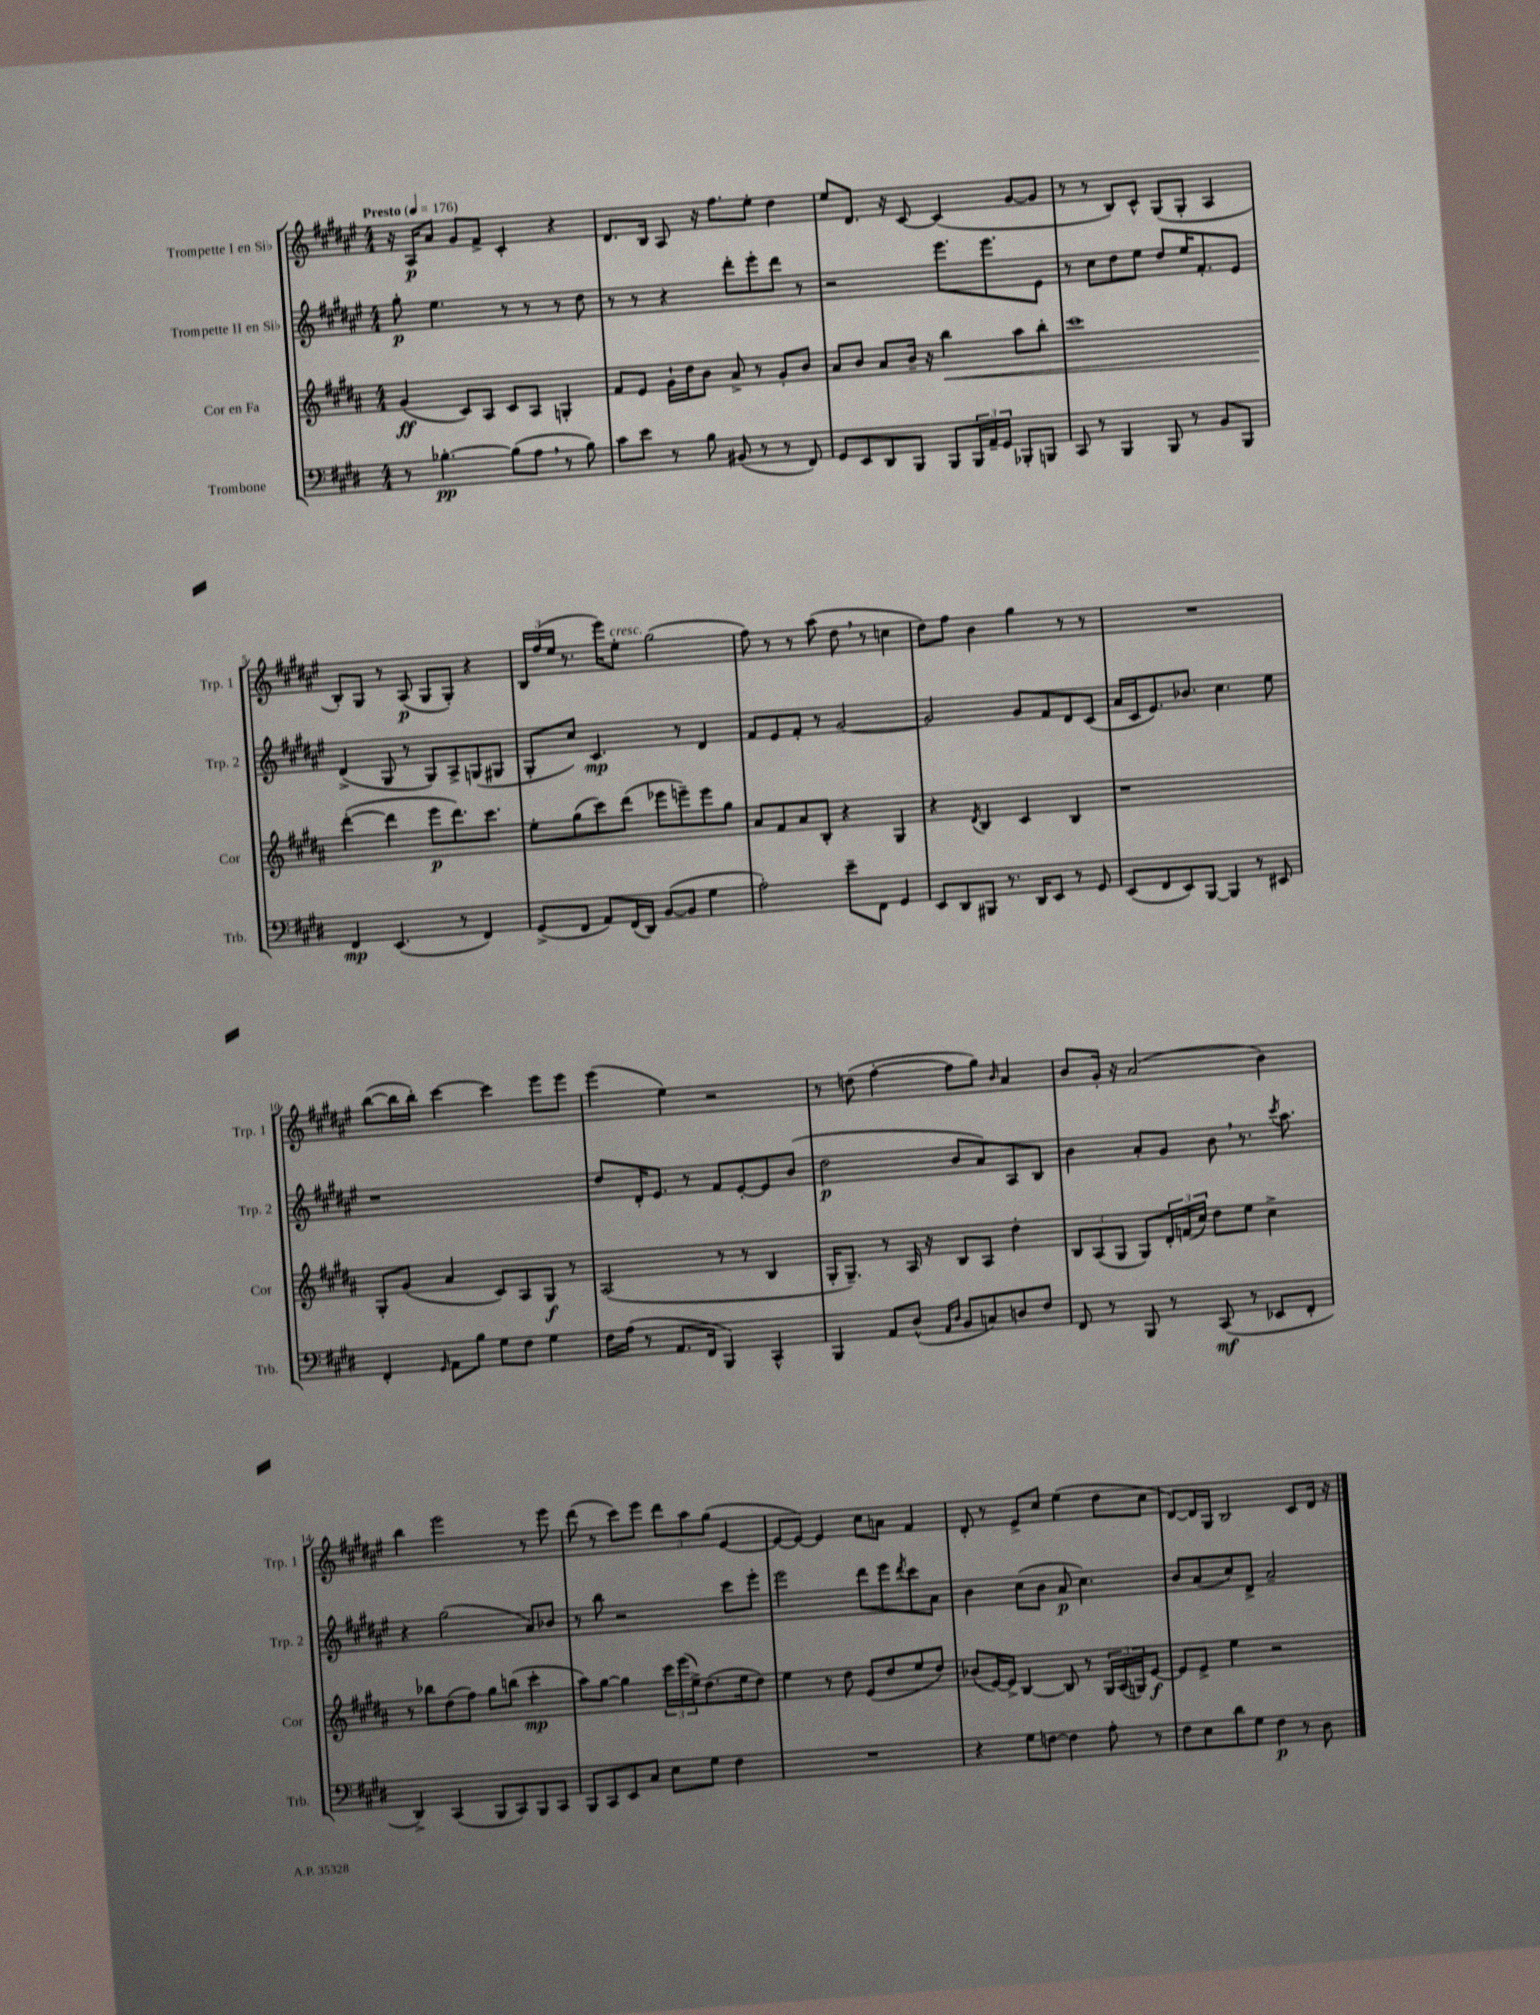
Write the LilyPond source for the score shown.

<<
\new StaffGroup <<
\new Staff = "s0" \with { instrumentName = "Trompette I en Sib" shortInstrumentName = "Trp. 1" } {
    \clef treble \key fis \major \numericTimeSignature \time 4/4 \tempo "Presto" 4 = 176
    r16 ais16\p ais'8 gis'8 fis'8-> cis'4-. r4 |
    dis'8. b16 ais8 r16 fis''8. eis''8-. dis''4 |
    eis''8 dis'8. r16 cis'8~ cis'4( gis'8~ gis'8 |
    r8 r8 b8) cis'8-^ gis8( gis8-. ais4 |
    b8-.) gis8 r8 ais8\p( gis8 gis8-.) r4 |
    \tuplet 3/2 { b16 fis''16( eis''16 } r8. eis'''16) eis''8-.^\markup { \italic "cresc." } gis''2( |
    fis''8) r8 r8 ais''8( dis''8 \breathe r8 c''4 |
    dis''8) fis''8 b'4 gis''4 r8 r8 |
    R1 |
    b''8~( b''16 b''16-.) cis'''4~ cis'''4 eis'''8 eis'''8 |
    eis'''4( eis''4) r2 |
    r8 d''8( fis''4~-. fis''8 gis''8) \grace { b'16 } ais'4 |
    b'8 gis'16-. r16 ais'2( b'4) |
    b''4 eis'''2 r8 eis'''8 |
    dis'''8( r8 cis'''8) eis'''8 \tuplet 3/2 { dis'''8 ais''8 gis''8( } eis'4~ |
    eis'8~ eis'8~) eis'4 cis''8 a'8 fis'4 |
    dis'8-. r8 eis'8-> cis''8 eis''4( dis''8 cis''8 |
    dis'8~) dis'16 gis16 b2 cis'8 dis'16 r16 \bar "|." |
}
\new Staff = "s1" \with { instrumentName = "Trompette II en Sib" shortInstrumentName = "Trp. 2" } {
    \clef treble \key fis \major \numericTimeSignature \time 4/4
    gis''8-.\p eis''4. r8 r8 r8 dis''8 |
    r8 r8 r4 dis'''8-. eis'''8-. dis'''8 r8 |
    r2 eis'''8. eis'''8. eis'8 |
    r8 cis''8 dis''8 eis''8 dis''8 eis''16 fis'8.-. eis'8 |
    dis'4->( gis8 r8 gis8) ais8-> g8( gis8 |
    gis8-. cis''8) cis'4.\mp r8 dis'4 |
    fis'8 eis'8 fis'8-. r8 gis'2~ |
    gis'2 gis'8 fis'8 dis'8 cis'8( |
    ais'16 cis'16 eis'8.) bes'8. cis''4. eis''8 |
    r1 |
    dis''8 dis'16-. eis'8. r8 fis'8 eis'8~-. eis'8 b'8( |
    dis''2\p b'8 ais'8) ais8 b8 |
    b'4 ais'8-. gis'8 b'8 \breathe r8. \acciaccatura { cis'''8 } ais''8. |
    r4 gis''2( ais'8) bes'8 |
    r8 b''8 r2 cis'''8 eis'''8-. |
    eis'''2 dis'''8 eis'''8 \acciaccatura { dis'''8 } cis'''8 ais'8 |
    b'4 cis''8( b'8 ais'8\p cis''4.) |
    b'8 ais'8( cis''8) dis'8-> ais'2-- \bar "|." |
}
\new Staff = "s2" \with { instrumentName = "Cor en Fa" shortInstrumentName = "Cor" } {
    \clef treble \key b \major \numericTimeSignature \time 4/4
    gis'4\ff( cis'8) ais8 cis'8 ais8 g4-. |
    fis'8 e'8 gis'16-! dis''16 b'8 ais'8-> r8 gis'8-. b'8 |
    ais'8 b'8 ais'8 b'16-- r16 b''4\< ais''8 b''8-. |
    cis'''1 |
    dis'''4~-.\!( dis'''4 e'''8\p dis'''8.) cis'''8. |
    e''8-. gis''8( cis'''8) dis'''8( ees'''8 e'''8--) e'''8 gis''8 |
    ais'8 fis'8 ais'8 b8-. r4 gis4 |
    r4 \acciaccatura { dis'8 } b4 cis'4 b4 |
    r1 |
    gis8-. gis'8( ais'4 cis'8) ais8 gis8\f r8 |
    ais2( r8 r8 b4 |
    gis16-. gis8.--) r8 ais16 r16 b8 ais8 dis''4-. |
    \tuplet 3/2 { b8 ais8( gis8 } gis8) \tuplet 3/2 { dis'16-. f'16( cis''16) } dis''8 e''8 cis''4-> |
    r8 bes''8 dis''8( fis''8) gis''8 b''8( cis'''4-.\mp |
    ais''8) gis''8~ gis''4 \tuplet 3/2 { cis'''16 e'''16( e''16->) } dis''8.( e''16 dis''8) |
    e''4 r8 dis''8 e'8( dis''8 e''8 dis''8) |
    bes'8( e'16~) e'16-> b4~ b8 r8 \tuplet 3/2 { gis16 ais16( g16) } e'8~\f |
    e'8 e'8-> e''4 r2 \bar "|." |
}
\new Staff = "s3" \with { instrumentName = "Trombone" shortInstrumentName = "Trb." } {
    \clef bass \key e \major \numericTimeSignature \time 4/4
    r8 bes4.~-.\pp bes8( a8 \breathe r8 bes8) |
    cis'8 e'8 r8 b8 bis,8( r8 r8 fis,8) |
    gis,8 e,8 dis,8 b,,8 b,,8 \tuplet 3/2 { b,,16 a,16-- gis,16 } bes,,8-. b,,8 |
    cis,8 r8 b,,4 b,,8 r8 b,8 b,,8 |
    fis,4\mp e,4.( r8 fis,4) |
    gis,8->( fis,8 a,8) fis,16( dis,16) b,8~( b,8 gis4 |
    a2-.) e'8-- fis,8 gis,4 |
    e,8 dis,8 bis,,8 r8. dis,16 e,8 r8 gis,8 |
    e,8( fis,8 e,8) b,,8~ b,,4 r8 eis,8 |
    fis,4-. \grace { gis,16 } a,8 b8 gis8 fis8 gis4 |
    fis16 a16( r8 a,8. fis,16 b,,4) cis,4-^ |
    b,,4 a,8 dis8-^( \grace { a,16 dis16 } b,8 c8) d8 fis8 |
    fis,8 r8 b,,8 r8 cis,8\mf( r8 ees,8 fis,8-. |
    dis,4->) cis,4( b,,8 cis,8) b,,8 cis,8 |
    b,,8 cis,8 e,8 cis8 e8 gis8 fis4 |
    R1 |
    r4 gis8 f8~ f4 a8-. r8 |
    fis8 e8 dis'8 gis8 fis4\p r8 dis8 \bar "|." |
}
>>
>>
